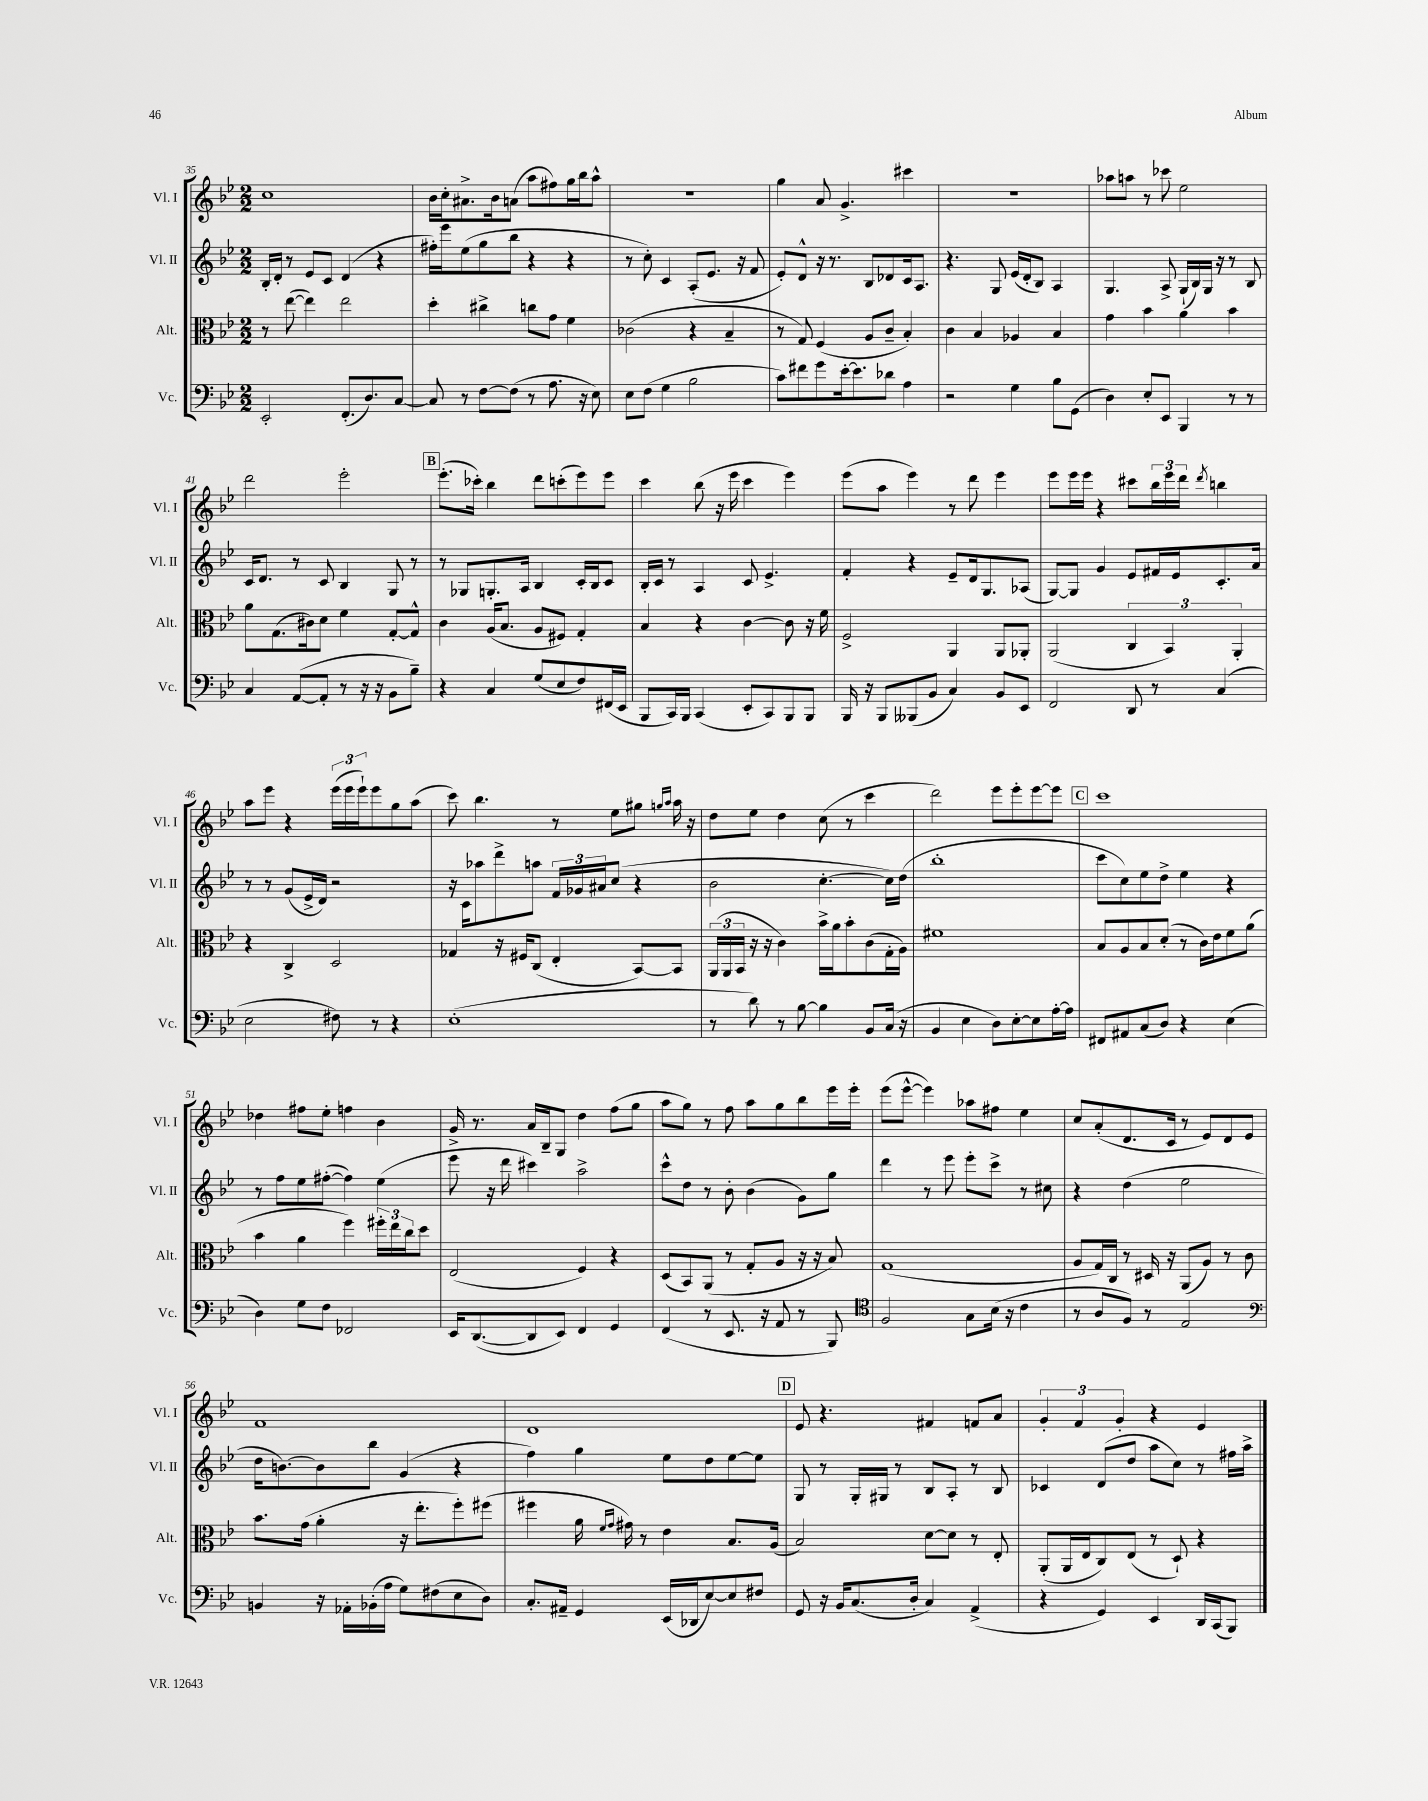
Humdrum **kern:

**kern	**kern	**kern	**kern
*part4	*part3	*part2	*part1
*staff4	*staff3	*staff2	*staff1
*I"Vc.	*I"Alt.	*I"Vl. II	*I"Vl. I
*I'Vc.	*I'Alt.	*I'Vl. II	*I'Vl. I
*clefF4	*clefC3	*clefG2	*clefG2
*k[b-e-]	*k[b-e-]	*k[b-e-]	*k[b-e-]
*M2/2	*M2/2	*M2/2	*M2/2
=35	=35	=35	=35
2EE-'/	8r	16B-'/LL	1cc
.	.	16d'/JJ	.
.	([8ee-\	8r	.
.	4ee-\])	8e-/L	.
.	.	8c/J	.
(8.FF'/L	2ee-\	(4d/	.
8.D/)	.	.	.
.	.	4r	.
[8C/J	.	.	.
=36	=36	=36	=36
8C/]	4dd'\	16ff#X'\LL)	16b-\LL
.	.	16eee-\J	16cc'\J
8r	.	(8ee-\	8.a#X^\
[8F\L	4cc#X^\	8gg\	.
.	.	.	16b-\k
(8F\J]	.	8bb-\J	(8an\J
8r	8ccn\L	4r	8aa\L
8.A\	8g\J	.	8ff#X\)
.	4f\	4r	16gg\L
16r	.	.	16bb-\J
8E-\)	.	.	8aa^^\J
=37	=37	=37	=37
8E-\L	(2c-X\	8r	1r
(8F\J	.	8cc'\)	.
4G\	.	4c/	.
2B-\	4r	(8A'/L	.
.	.	8.e-/J	.
.	4B-~/	.	.
.	.	16r	.
.	.	8f/	.
=38	=38	=38	=38
8c\L)	8r	8e-'/L)	4gg\
8f#X\	8G/)	8d^^/J	.
8g\	(4F/	16r	8a/
.	.	8.r	.
[16e-'\k	.	.	4.g^/
8.e-\]	.	.	.
.	8A/L	8B-/L	.
8d-X\J	8c~/J	8d-X/	.
4A\	4B-'/)	16c/k	4ccc#X\
.	.	8.A/J	.
=39	=39	=39	=39
2r	4c\	4.r	1r
.	4B-/	.	.
.	.	8G/	.
4G\	4A-X/	(16e-/LL	.
.	.	16d'/J	.
.	.	8B-/J)	.
8B-\L	4B-/	4A/	.
(8GG\J	.	.	.
=40	=40	=40	=40
4D\)	4g\	4.G/	8aa-X\L
.	.	.	8aan\J
8E-'/L	4b-\	.	8r
8EE-/J	.	8A^/	8ccc-X\
4BBB-/	4a\	(16G`/LL	2ee-\
.	.	16B-/)	.
.	.	16G/JJ	.
.	.	16r	.
8r	4b-\	8r	.
8r	.	8B-/	.
!!LO:LB:g=z
=41	=41	=41	=41
4C/	8a\L	16c/KL	2ddd\
.	.	8.d/J	.
.	(8.G\	.	.
([8AA/L	.	8r	.
.	16c#X\k)	.	.
8AA'/J]	8d\J	8c/	.
8r	4f\	4B-/	2eee-'\
16r	.	.	.
16r	.	.	.
8BB-\L	[8G'/L	8G/	.
8B-~\J)	8G^^/J]	8r	.
!!LO:REH:place=s1:t=B
=42	=42	=42	=42
4r	4c\	8r	(8.eee-'\L
.	.	8G-X/L	.
.	.	.	16ccc-X'\Jk)
4C/	(16A/KL	8.Gn'/	4bb-\
.	8.B-/J	.	.
.	.	16A/Jk	.
(8G/L	8A/L	4B-/	8ddd\L
8E-/	8F#X/J)	.	(8cccn'\
8F/)	4G'/	16c'/LL	8eee-\)
.	.	16B-/J	.
(16FF#X/L	.	8c/J	8eee-\J
16EE-/JJ	.	.	.
=43	=43	=43	=43
8BBB-/L	4B-/	16B-'/LL	4ccc\
.	.	16c/JJ	.
16CC/L)	.	8r	.
16BBB-/JJ	.	.	.
(4CC/	4r	4A/	(8bb-\
.	.	.	16r
.	.	.	16eee-\
8EE-'/L	[4c\	8c/	4ccc\
8CC/)	.	4.e-^/	.
8BBB-/	8c\]	.	4eee-\)
8BBB-/J	16r	.	.
.	16f\	.	.
=44	=44	=44	=44
16BBB-/	2F^/	4f'/	(8eee-\L
16r	.	.	.
8BBB-/L	.	.	8aa\J
(8BBB--X/	.	4r	4eee-\)
8BB-/J	.	.	.
4C/)	4AA/	8e-~/L	8r
.	.	16d/k	8ddd\
.	.	8.G/	.
8BB-/L	8AA/L	.	4eee-\
8EE-/J	8AA-X'/J	(8A-X/J	.
=45	=45	=45	=45
2FF/	(2AA/	[8G/L)	8eee-\L
.	.	8G/J]	16eee-\L
.	.	.	16eee-\JJ
.	.	4g/	4r
8DD/	6C/	8e-/L	8ccc#X\L
8r	.	16f#X/L	24bb-\L
.	6BB-/)	.	24eee-\
.	.	16e-/J	.
.	.	.	24ddd\JJ
.	.	.	8qddd/
(4C/	.	8.c'/	4bbn\
.	6AA'/	.	.
.	.	16a/Jk	.
!!LO:LB:g=z
=46	=46	=46	=46
2E-\	4r	8r	8aa\L
.	.	8r	8eee-\J
.	4C^/	(8g/L	4r
.	.	16e-^/L	.
.	.	16d/JJ)	.
8F#X\)	2D/	2r	(24eee-\LL
.	.	.	24eee-\
.	.	.	24eee-`\J)
8r	.	.	8eee-\
4r	.	.	8gg\
.	.	.	(8aa\J
=47	=47	=47	=47
(1E-'	4G-X/	16r	8ccc\)
.	.	16c\KL	.
.	.	8aa-X\	4.bb-\
.	16r	8ddd^\	.
.	16F#X/KL	.	.
.	(8C/J	8aan\J	.
.	4E-'/	24f/LL	8r
.	.	24g-X/	.
.	.	24a#X/J	.
.	.	(8cc/J	8ee-\L
.	[8BB-/L)	4r	8gg#X\J
.	.	.	16qqggn/LL
.	.	.	16qqaa/JJ
.	8BB-/J]	.	16aa\
.	.	.	16r
=48	=48	=48	=48
8r	(24AA/LL	2b-\	8dd\L
.	24AA/	.	.
.	24BB-/JJ	.	.
8d\)	16r	.	8ee-\J
.	16r	.	.
8r	4c\)	.	4dd\
[8B-\	.	.	.
4B-\]	16b-^\LL	[4.cc'\	(8cc\
.	16a\J	.	.
.	8b-'\	.	8r
8BB-/L	(8c\	.	4ccc\
(16C/Jk	16G'\L	16cc\LL])	.
16r	16A\JJ)	(16dd\JJ	.
=49	=49	=49	=49
4BB-/	1f#X	1bb-'	2ddd\)
4E-\	.	.	.
8D\L)	.	.	8eee-\L
[8E-'\	.	.	8eee-'\
8E-\]	.	.	[8eee-\
[16A'\L	.	.	8eee-\J]
16A\JJ]	.	.	.
!!LO:REH:place=s1:t=C
=50	=50	=50	=50
8FF#X/L	8B-/L	8ccc\L	1ccc
8AA#X/	8A/	8cc\)	.
(8C/	8B-/	8ee-\	.
8D/J)	(8d'/J	8dd^\J	.
4r	8r	4ee-\	.
.	16c\LL)	.	.
.	16e-\J	.	.
(4E-\	8f\	4r	.
.	(8a\J	.	.
!!LO:LB:g=z
=51	=51	=51	=51
4D\)	4b-\	8r	4dd-X\
.	.	8ff\L	.
8G\L	4a\	8ee-\	8ff#X\L
8F\J	.	([8ff#X'\J	8ee-'\J
2FF-X/	4ff\)	4ff#\])	4ffn\
.	24ff#X'\LL	(4ee-\	4b-\
.	24ee-\	.	.
.	24cc\J	.	.
.	8dd\J	.	.
=52	=52	=52	=52
16EE-/KL	(2E-/	8eee-\	16g^/
([8.DD/	.	.	8.r
.	.	16r	.
.	.	16ddd\	.
8DD/]	.	4ccc#X\)	16a/LL
.	.	.	16B-~/J
8EE-/J)	.	.	8G/J
4FF/	4F/)	2aa^\	4dd\
4GG/	4r	.	(8ff\L
.	.	.	8gg\J
=53	=53	=53	=53
(4FF/	(8D/L	8ccc^^\L	8aa\L
.	8BB-/)	8dd\J	8gg\J)
8r	(8AA/J	8r	8r
8.EE-/	8r	8b-'\	8ff\
.	8G'/L	(4b-\	8aa\L
16r	.	.	.
8AA/	8A/J	.	8gg\
8r	16r	8g\L)	8bb-\
.	16r	.	.
8BBB-/)	8B-/)	8gg\J	16eee-\L
.	.	.	16eee-'\JJ
=54	=54	=54	=54
*clefC4	*	*	*
2F/	(1G	4ddd\	(8eee-\L
.	.	.	[8eee-^^\J
.	.	8r	4eee-\])
.	.	8eee-\	.
8G\L	.	8eee-'\L	8aa-X\L
(16B-\Jk	.	8ccc^\J	8ff#X\J
16r	.	.	.
4c\	.	8r	4ee-\
.	.	8cc#X\	.
=55	=55	=55	=55
8r	8A/L	4r	8cc/L
8A/L	16G/L)	.	(8a'/
.	16C/JJ	.	.
8F/J)	8r	(4dd\	8.d/
8r	16D#X/	.	.
.	16r	.	16c/Jk
2E-/	(8AA/L	2ee-\	8r
.	8A/J)	.	8e-/L)
.	8r	.	8d/
.	8c\	.	8e-/J
!!LO:LB:g=z
=56	=56	=56	=56
*clefF4	*	*	*
4BBn/	8.b-\L	16dd\KL	1f
.	.	[8.bn\)	.
.	(16g\Jk	.	.
16r	4a'\	8b\]	.
16AA-X'\LL	.	.	.
(16BB-X'\	.	8bb-\J	.
16A\JJ	.	.	.
8G\L)	16r	(4g/	.
.	8.ee-'\L	.	.
(8F#X\	.	.	.
8E-\	8ff'\)	4r	.
8D\J)	(8ff#X\J	.	.
=57	=57	=57	=57
8.C'/L	4ff#X\	4ff\)	1d
16AA#X~/Jk	.	.	.
4GG/	16a\	4gg\	.
.	16qqf/LL	.	.
.	16qqg/JJ	.	.
.	16g#X\)	.	.
.	8r	.	.
(16EE-/LL	4e-\	8ee-\L	.
16DD-X/J	.	.	.
[8E-/)	.	8dd\	.
8E-/]	8.B-/L	[8ee-\	.
8F#X/J	.	8ee-\J]	.
.	(16A/Jk	.	.
!!LO:REH:place=s1:t=D
=58	=58	=58	=58
8GG/	2B-/)	8G/	8e-/
16r	.	8r	4.r
16BB-/KL	.	.	.
(8.C/	.	16G'/LL	.
.	.	16G#X/JJ	.
.	.	8r	.
16D'/Jk	.	.	.
4C/)	[8d\L	8B-/L	4f#X/
.	8d\J]	8A'/J	.
(4AA^/	8r	8r	8fn/L
.	8E-'/	8B-/	8a/J
=59	=59	=59	=59
4r	(8AA'/L	4c-X/	6g'/
.	16AA/L	.	.
.	.	.	6f/
.	16E-/J	.	.
4GG/)	8C/)	(8d/L	.
.	.	.	6g'/
.	(8E-/J	8dd/J	.
4EE-/	8r	8aa\L	4r
.	8D`/)	8cc\J)	.
16DD/LL	4r	8r	4e-/
(16CC/J	.	.	.
8BBB-/J)	.	16ff#X\LL	.
.	.	16aa^\JJ	.
==	==	==	==
*-	*-	*-	*-
